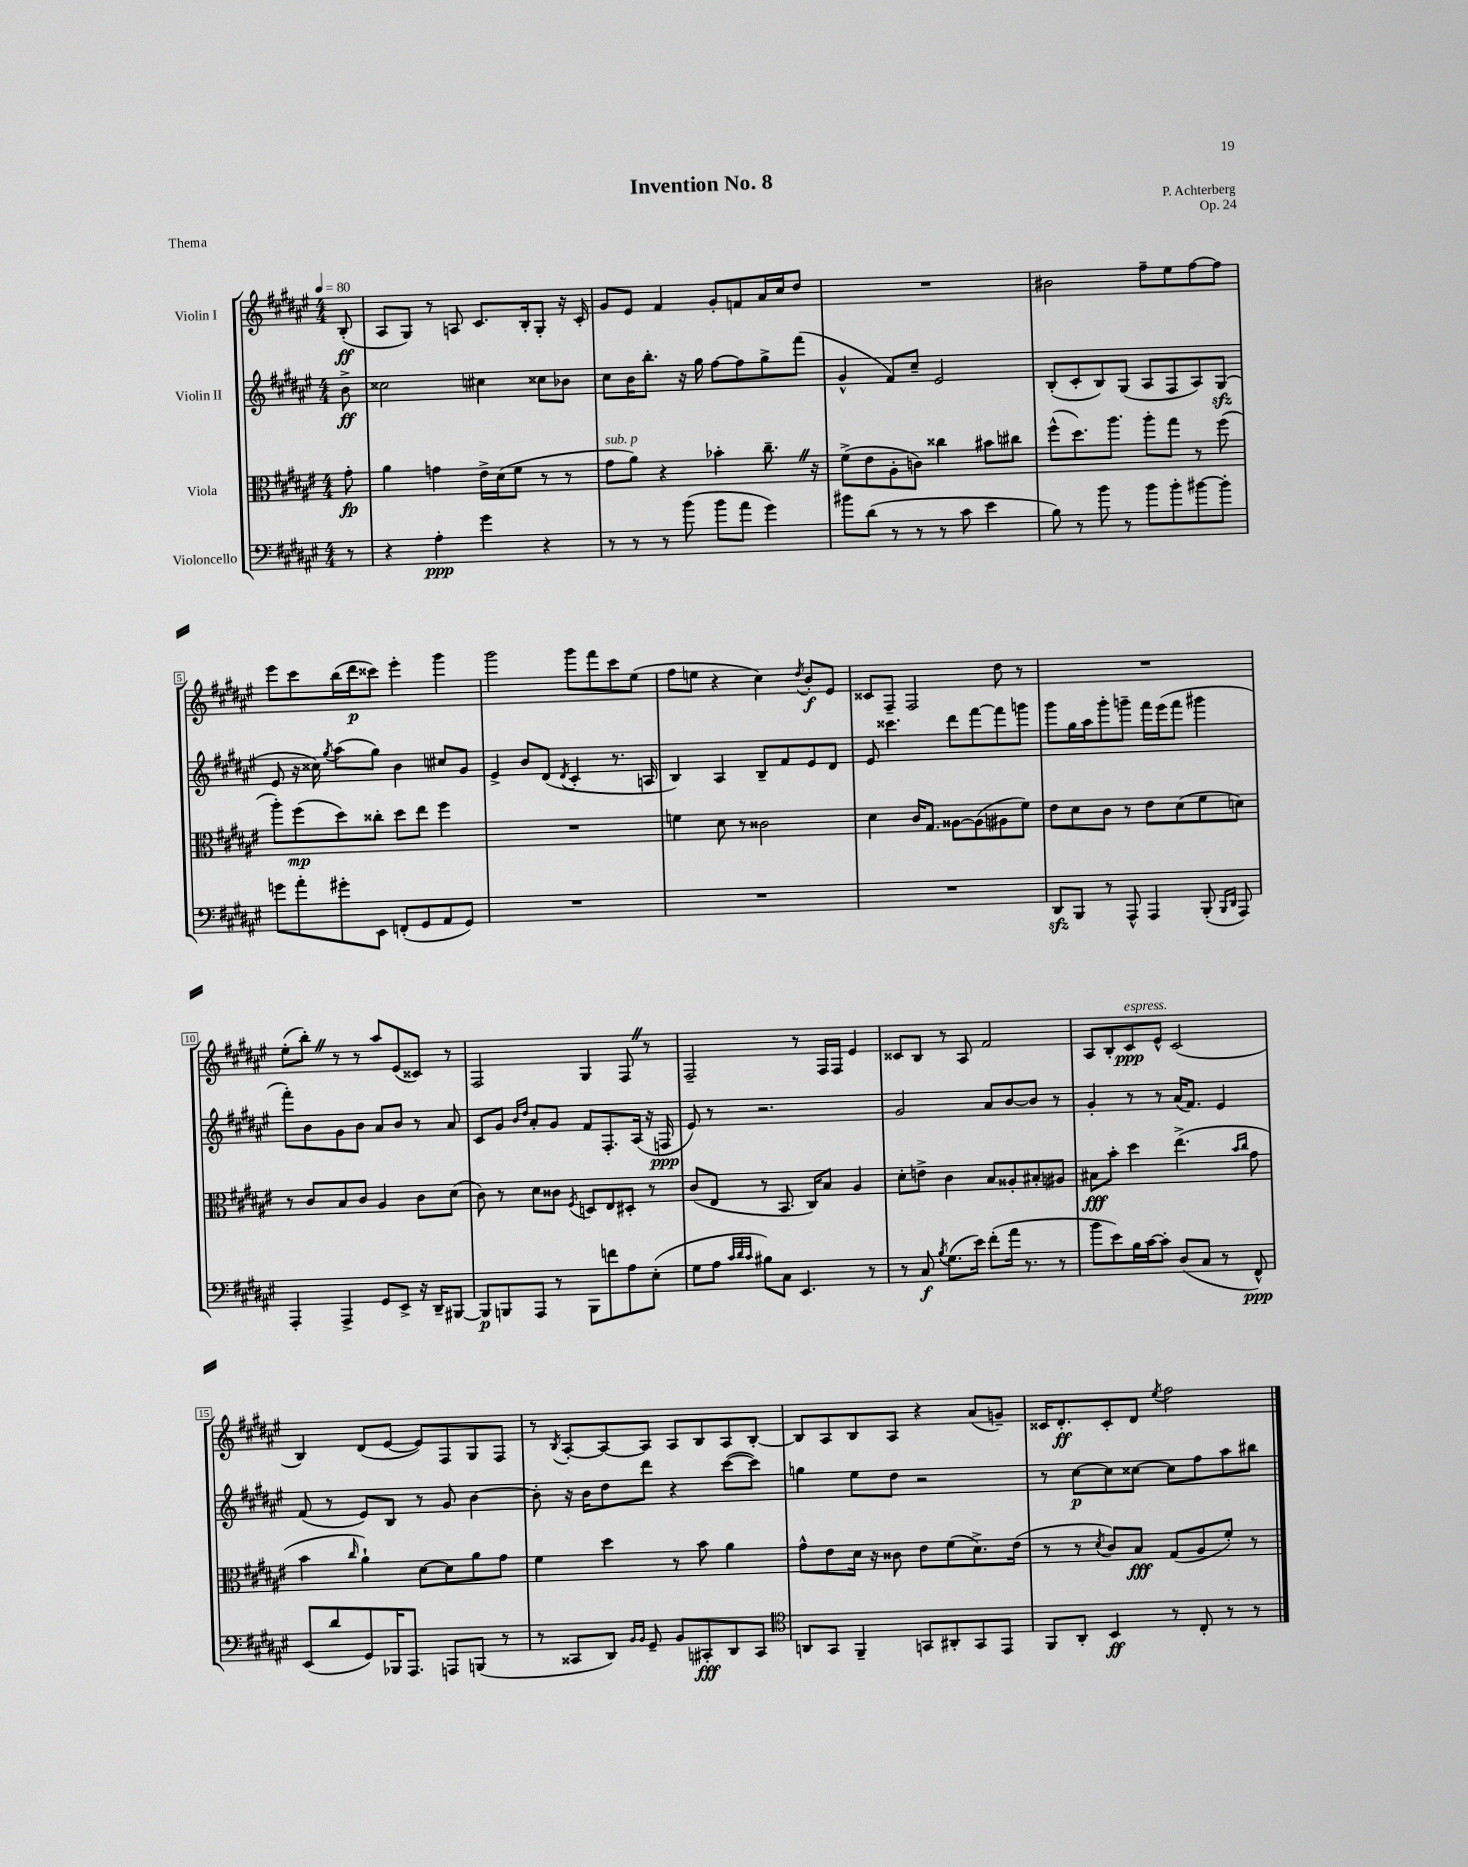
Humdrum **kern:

**kern	**kern	**kern	**kern
*staff4	*staff3	*staff2	*staff1
*clefF4	*clefC3	*clefG2	*clefG2
*k[f#c#g#d#a#e#]	*k[f#c#g#d#a#e#]	*k[f#c#g#d#a#e#]	*k[f#c#g#d#a#e#]
*M4/4	*M4/4	*M4/4	*M4/4
*MM80	*MM80	*MM80	*MM80
8r	8g#'\	8b^\	(8B'/
=	=	=	=
4r	4a#\	2cc##\	8A#/L
.	.	.	8G#/J)
4A#'\	4g\	.	8r
.	.	.	8A/
4g#\	16e#^\LL	4cc#\	8.c#/L
.	(16d#\J	.	.
.	8f#\J	.	.
.	.	.	16B'/k
4r	8r	8cc##\L	8G#'/J
.	8r	8b-\J	16r
.	.	.	16c#'/
=	=	=	=
8r	8g#\L	8cc#\L	8g#/L
8r	8a#\J)	16b\K	8e#/J
.	.	8.bb'\J	.
8r	4r	.	4f#/
(8b\	.	16r	.
.	.	16gg#\	.
8b\L	4b-'\	[8ff#\L	8g#'/L
8a#\J	.	8ff#\]	8f/
4g#\)	8.cc#~\	8gg#^\	16a#/L
.	.	.	16cc#/J
.	.	(8fff#\J	8dd#/J
.	16r	.	.
=	=	=	=
8b#\L	(8f#^\L	4g#^^/	1r
(8d#\J	8e#\	.	.
8r	8A#'\	8f#/L)	.
8r	8c\J)	8cc#~/J	.
8r	4cc##\	2e#/	.
8c#\	.	.	.
4e#\	8b#\L	.	.
.	8cc#\J	.	.
=	=	=	=
8B\)	(8ff#^^\L	(8B'/L	2b#\
8r	8.dd#\)	8c#'/	.
8b\	.	8B/)	.
.	8.aa#\J	.	.
8r	.	(8G#/J	.
8b\L	8aa#'\L	8A#/L	8ff#~\L
8b'\	8gg#\J	8F#/	8ee#\
[8b#\	8r	8A#/)	[8ff#\
8b#'\]J	(8ff#\	(8G#/J	8ff#\]J
=	=	=	=
8g\L	8aa#'\L)	8e#/	8eee#\L
8a#'\	(8ff#\	16r	8ccc#\
.	.	16cc##\)	.
.	.	8qgg#/	.
8g#'\	8dd#\)	(8aa#\L	(16bb\L
.	.	.	16ddd#\J
8EE#\J	8cc##'\J	8gg#\J)	8ccc##\J)
(8FF'/L	8dd#\L	4b\	4eee#'\
8GG#/	8ee#\J	.	.
8AA#/	4ff#\	8cc#/L	4ggg#\
8GG#/J)	.	8g#/J	.
=	=	=	=
1r	1r	4e#^/	2ggg#\
.	.	8b/L	.
.	.	(8d#/J	.
.	.	8qd#/	.
.	.	4c#'/	8ggg#\L
.	.	.	8fff#\
.	.	8.r	8ccc#\
.	.	.	(8ee#\J
.	.	16A/	.
=	=	=	=
1r	4f\	4B/)	8ff#\L
.	.	.	8ee\J
.	8d#\	4A#/	4r
.	8r	.	.
.	2c##\	8B~/L	4cc#\)
.	.	8f#/	.
.	.	.	8qdd#/
.	.	8e#/	8b'/L
.	.	8d#/J	8e#/J
=	=	=	=
1r	4d#\	8e#/	8c##/L
.	.	4.ccc##\	8F#~/J
.	16c#/LK	.	2F#/
.	8.G#/J	.	.
.	[8A##\L	8ddd#\L	.
.	(8A##\]	[8fff#\	.
.	8A#\	8fff#\]	8dd#\
.	8f#\J)	8ggg\J	8r
=	=	=	=
8DD#/L	8e#\L	8ggg#\L	1r
8BBB/J	8d#\	16gg#\L	.
.	.	16aa#\J	.
8r	8c#\J	8ggg#'\	.
8AAA#^^/	8r	8ggg~\J	.
4AAA#/	8e#\L	16fff#\LL	.
.	.	(16eee#\J	.
.	(8d#\	8fff#\J	.
(8BBB'/	8f#\	4ggg#\	.
16qqBBB/LL	.	.	.
16qqDD#/JJ	.	.	.
8AAA#/)	8d\J)	.	.
=	=	=	=
4AAA#'/	8r	8fff#'\L)	(8ee#'\L
.	8c#/L	8b\	8bb'\J)
4AAA#^/	8B/	8g#\	8r
.	8c#/J	8b\J	8r
8GG#/L	4A#/	8a#/L	8aa#/L
8EE#^/J	.	8b/J	(8e#/
16r	8c#\L	8r	8c##/J)
16DD#~/LK	.	.	.
[8BBB#/J	(8d#\J	8a#/	8r
=	=	=	=
8BBB#/]L	8c#\)	8c#/L	2F#/
8BBB/	8r	8g#/J	.
.	.	16qqb/LL	.
.	.	16qqdd#/JJ	.
8AAA#/J	8d#\L	8a#'/L	.
8r	8c##\J	8g#/J	.
.	8qF#/	.	.
8BBB\L	8D/L	8f#/L	4G#/
8f\	8E#/	8.F#'/	.
8A#\	8D#'/J	.	8F#/
.	.	(16A#/Jk	.
(8E#'\J	8r	16r	8r
.	.	16F/	.
=	=	=	=
8G#\L	(8c#/L	8e#/)	2F#~/
8A#\J	8E#/J	8r	.
32qqc#/LLL	.	.	.
32qqd#/	.	.	.
32qqc#/JJJ	.	.	.
8B#\L)	8r	2.r	.
8C#\J	8.BB/	.	.
4.EE#/	.	.	8r
.	16C#/LK)	.	.
.	8B/J	.	16F#/LL
.	.	.	16F#/JJ
.	4A#/	.	4e#/
8r	.	.	.
=	=	=	=
8r	8d#'\L	2g#/	8c##/L
8C#/	8e^\J	.	8B/J
8qB/	.	.	.
(8.G#\L	4c#\	.	8r
.	.	.	8A#/
16e#\Jk)	.	.	.
(8f#'\L	8B/L	8a#/L	2f#/
16a#\Jk	8A##'/	[8b/	.
8.r	.	.	.
.	8B#'/	8b/]J	.
8r	8A#/J	8r	.
=	=	=	=
8b\L	8B#\L	4g#'/	8A#/L
8e#\)	8b'\J	.	8B'/
16B\L	4dd#\	8r	8c#/
[16c#\J	.	.	.
8c#'\]J	.	8r	8e#^^/J
(8D#/L	(4.ee#^\	(16a#/LK	(2c#/
.	.	8.f#/J)	.
8C#/J	.	.	.
8r	.	4e#/	.
.	16qqb/LL	.	.
.	16qqcc#/JJ	.	.
8FF#^^/)	8g#\	.	.
=	=	=	=
(8EE#/L	4b\	(8f#/	4B/)
8d#/	.	8r	.
.	16qqcc#/	.	.
8GG#/)	4a#`\)	8e#/L)	(8d#/L
16BBB-/K	.	8B/J	[8e#/J
8.AAA#/J	.	.	.
.	[8d#\L	8r	8e#/]L)
8AAA/L	8d#\]	8g#/	8F#/
(8BBB/J	8a#\	[4b\	8G#/
8r	8g#\J	.	8F#/J
=	=	=	=
8r	4f#\	8b'\]	8r
.	.	.	8qB/
8CC##/L	.	16r	[8A#'/L
.	.	16b\LK	.
8DD#/J)	4dd#\	8dd#\	8A#/_
16qqBB/LL	.	.	.
16qqBB/JJ	.	.	.
8GG#~/	.	8ddd#\J	8A#/]J
8BB/L	8r	4r	8A#/L
8CC#'/	8b\	.	8B/
8DD#/	4a#\	([8ccc#\L	8A#/
8CC#/J	.	8ccc#\]J)	[8B'/J
=	=	=	=
*clefC4	*	*	*
8AA/L	8g#^^\L	4gg\	8B/]L
8GG#/J	8e#\	.	8A#/
4FF#~/	16d#\Jk	8ee#\L	8B/
.	16r	.	.
.	8c##\	8dd#\J	8A#/J
8GG/L	8e#\L	2r	4r
8AA#'/	(8f#\	.	.
8GG/	8.d#^\)	.	(8a#/L
8EE#/J	.	.	8g~/J)
.	(16e#\Jk	.	.
=	=	=	=
8FF#/L	8r	8r	16c##/LK
.	.	.	8.d#'/
8AA#'/J	8r	[8cc#\L	.
.	8qd#/	.	.
4BB/	8c#/L)	8cc#\]	8c##'/
.	8B/J	[8cc##\J	8d#/J
.	.	.	8qee#/
8r	(8G#/L	8cc##\]L	2ff#\
8C#'/	8A#/	8ff#\	.
8r	8f#'/J)	8aa#\	.
8r	8r	8bb#\J	.
==	==	==	==
*-	*-	*-	*-
